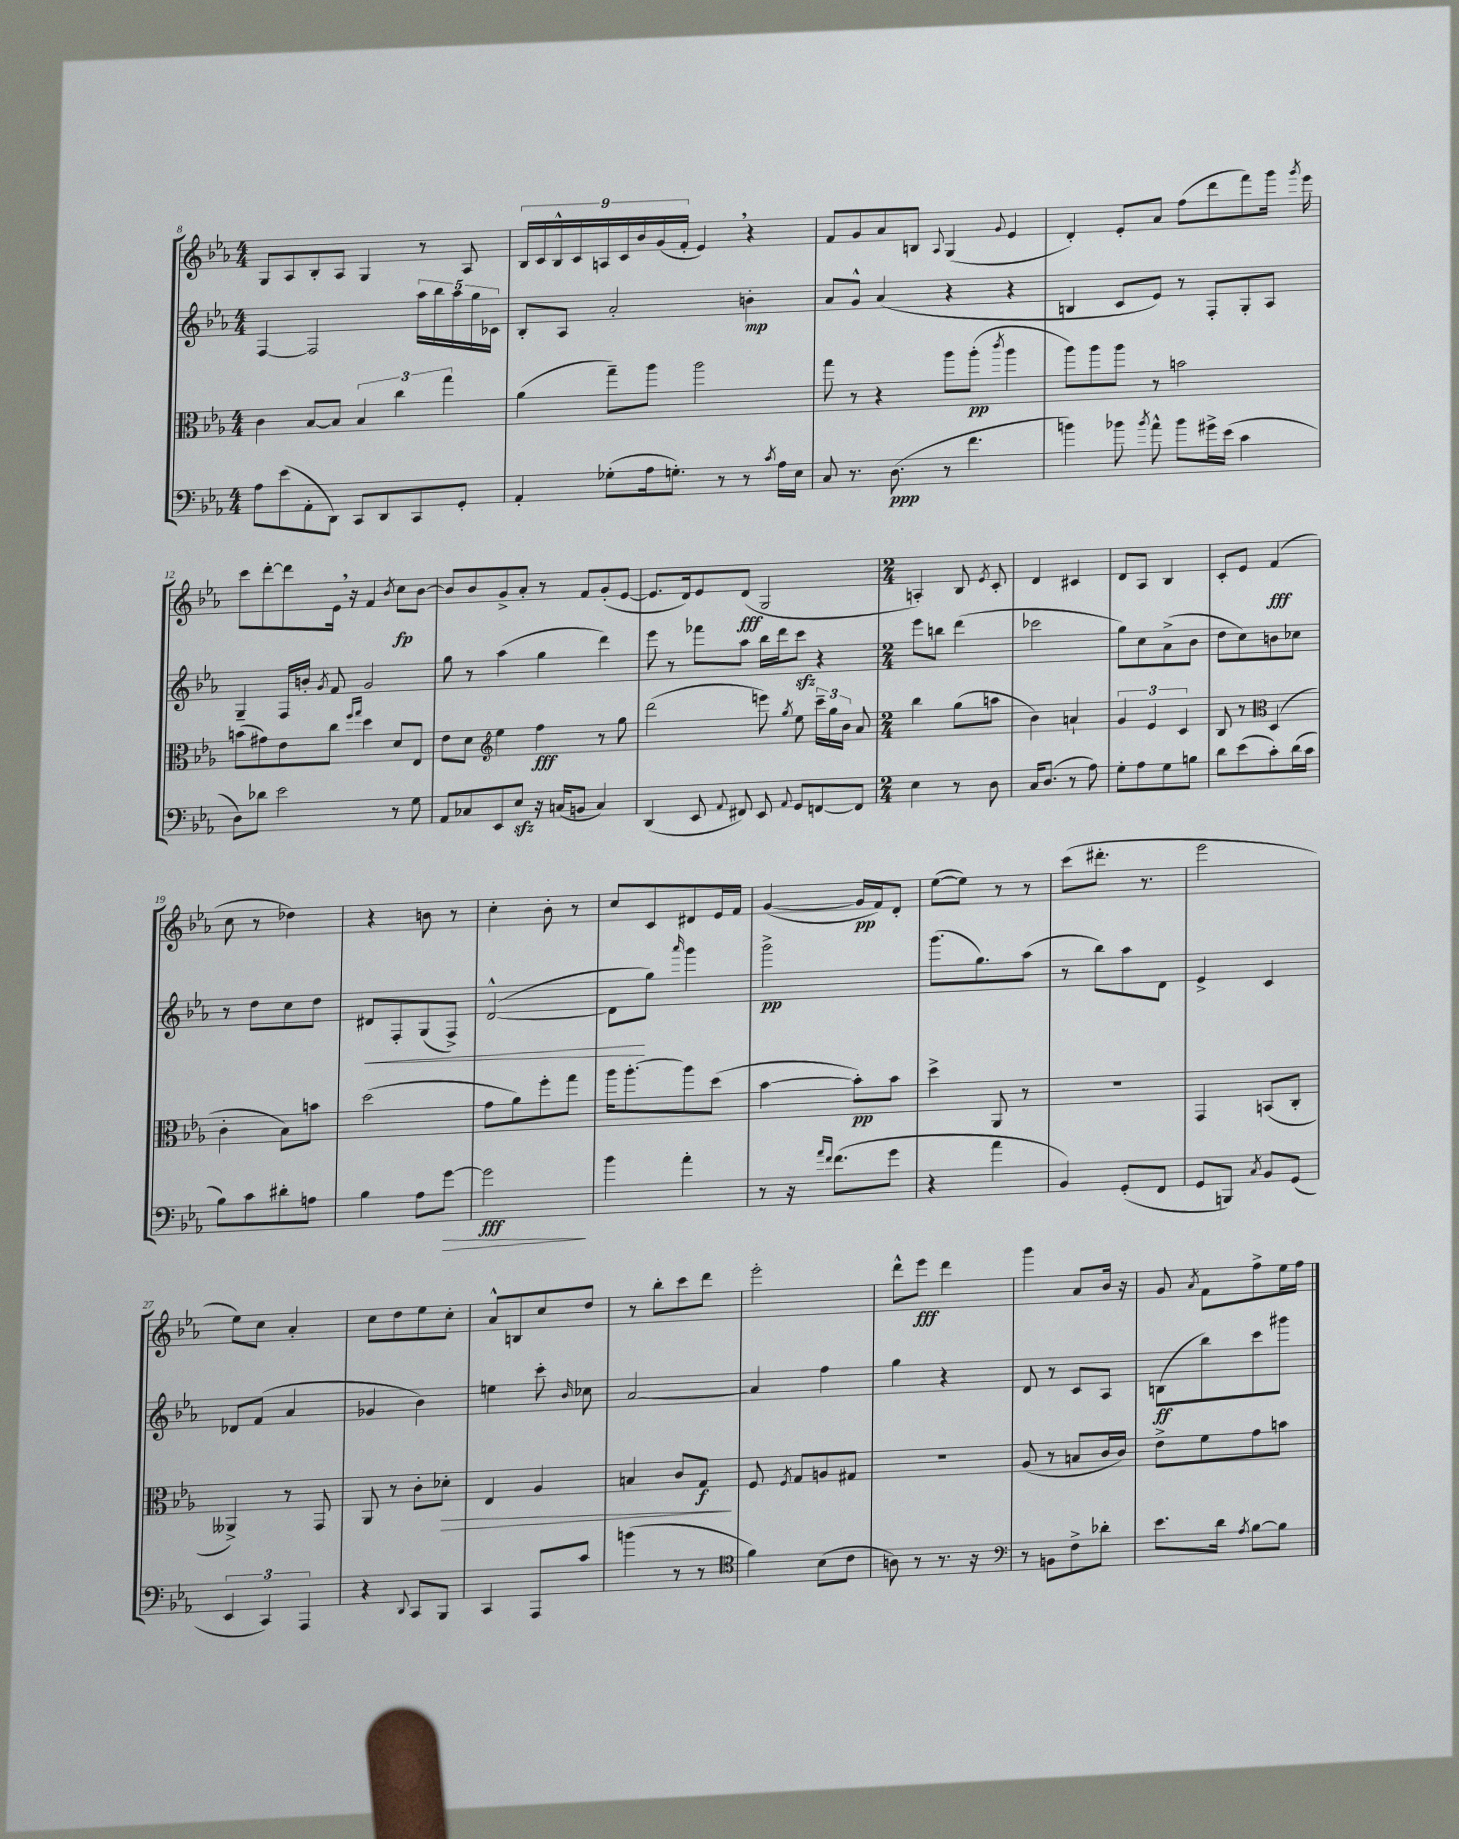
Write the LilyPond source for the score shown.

<<
\new StaffGroup <<
\new Staff = "s0" {
    \clef treble \key ees \major \numericTimeSignature \time 4/4
    \autoBeamOff g8[ aes8 bes8-. aes8] g4 r8 aes8 |
    \tuplet 9/8 { bes16[ c'16 bes16-^ c'16 a16 c'16 bes'16 g'16( f'16]-. } ees'4) \breathe r4 |
    f'8[ g'8 aes'8 b8] \appoggiatura { aes8 } g4( \appoggiatura { g'8 } ees'4 |
    d'4-.) ees'8[-. aes'8] f''8[( d'''8 f'''8) g'''16] \acciaccatura { g'''8 } ees'''16 |
    c'''8[ d'''8~-. d'''8 ees'16] \breathe r16 f'4 \acciaccatura { bes'8 } c''8[\fp bes'8]~ |
    bes'8[ bes'8 g'8-> aes'8]-. r8 f'8[ g'8-.( ees'8]~ |
    ees'8.[ d'16) ees'8 d'8]\fff( g2 |
    \numericTimeSignature \time 2/4 a4-.) bes8 \acciaccatura { ees'8 } c'8-. |
    d'4 cis'4 |
    d'8[ aes8] bes4 |
    c'8[-. ees'8] f'4\fff( |
    c''8 r8 des''4) |
    r4 b'8 r8 |
    c''4-. bes'8-. r8 |
    c''8[ c'8 dis'8 ees'16 f'16] |
    g'4~( g'16[\pp f'16) d'8]-. |
    ees''8[~( ees''8]) r8 r8 |
    c'''8[( dis'''8.]-. r8. |
    ees'''2 |
    ees''8[) c''8] aes'4-. |
    c''8[ d''8 ees''8 c''8]-. |
    aes'8[-^ b8 c''8 d''8] |
    r8 bes''8[-. c'''8 d'''8] |
    ees'''2-. |
    d'''8[-^ ees'''8]\fff d'''4 |
    g'''4 aes'8[ bes'16] r16 |
    g'8 \acciaccatura { aes'8 } f'8[ f''8-> ees''16 f''16] \bar "|." |
}
\new Staff = "s1" {
    \clef treble \key ees \major \numericTimeSignature \time 4/4
    \autoBeamOff f4~ f2 \tuplet 5/4 { aes''16[ bes''16 aes''16 g''16 ces'16] } |
    bes8[-. aes8] aes'2-. b'4-.\mp |
    aes'8[ g'8]-^ aes'4( r4 r4 |
    b4 c'8[ ees'8]) r8 f8[-. g8-. aes8] |
    g4-- f16[ b'16]-. \acciaccatura { g'8 } f'8 g'2 |
    g''8 r8 aes''4( g''4 d'''4) |
    ees'''8 r8 fes'''8[ aes''8] bes''16[ d'''16 c'''8]\sfz r4 |
    \numericTimeSignature \time 2/4 ees'''8[ b''8] d'''4( |
    ces'''2 |
    g''8[) c''8 aes'8->( bes'8] |
    d''8[ c''8) b'8 ces''8] |
    r8 d''8[ c''8 d''8] |
    dis'8[\< f8-. g8( f8]->) |
    d'2~-^( |
    d'8[\! g''8]) \grace { aes'''16 } g'''4 |
    g'''2->\pp |
    g'''8.[( g''8.) aes''8]( |
    r8 bes''8[) aes''8 d'8] |
    ees'4-> c'4 |
    des'8[ f'8]( aes'4 |
    ges'4 bes'4) |
    e''4 c'''8-. \grace { bes'16 } ces''8 |
    aes'2~ |
    aes'4 f''4 |
    g''4 r4 |
    d'8 r8 c'8[ aes8] |
    b8[\ff( bes''8) c'''8 gis'''8] \bar "|." |
}
\new Staff = "s2" {
    \clef alto \key ees \major \numericTimeSignature \time 4/4
    \autoBeamOff c'4 bes8[~ bes8] \tuplet 3/2 { bes4 c''4 g''4 } |
    aes'4( g''8[--) aes''8] aes''2 |
    g''8 r8 r4 aes''8[ aes''8]-.\pp( \acciaccatura { c'''8 } aes''4 |
    aes''8[) aes''8 aes''8] r8 b'2 |
    b'8[( gis'8) ees'8 c''8] \grace { f''16[ g''16] } d''4 d'8[ ees8] |
    ees'8[ d'8] \clef treble ees''4 f''4\fff r8 g''8 |
    d'''2( e'''8) \acciaccatura { g''8 } ees''8 \tuplet 3/2 { c'''16[-- g''16 bes'16] } aes'8 |
    \numericTimeSignature \time 2/4 bes''4 g''8[( a''8] |
    bes'4) a'4-! |
    \tuplet 3/2 { g'4 ees'4 c'4 } |
    bes8 r8 \clef alto d4( |
    c'4-. bes8[) b'8] |
    d''2( |
    g'8[ aes'8) f''8-. g''8] |
    aes''16[ aes''8.~-. aes''8 d''8]( |
    bes'4~ bes'8[-.\pp) bes'8] |
    d''4-> aes,8 r8 |
    R2 |
    g,4 b,8[( c8]-. |
    aeses,4->) r8 g,8 |
    aes,8 r8 c'8[-. des'8]-.\> |
    ees4 aes4 |
    b4 c'8[ g8]\f\! |
    f8 \acciaccatura { f8 } g8[ a8 gis8] |
    R2 |
    aes8( r8 b8[ c'16 c'16]) |
    ees'8[-> f'8 g'8 b'8] \bar "|." |
}
\new Staff = "s3" {
    \clef bass \key ees \major \numericTimeSignature \time 4/4
    \autoBeamOff aes8[ ees'8( aes,8-. d,8]) c,8[ d,8 c,8 g,8]-. |
    aes,4-. ges8[-.( aes16 g8.]-.) r8 r8 \acciaccatura { c'8 } aes16[ ees16] |
    c8 r8. d8.\ppp( r8 f'4. |
    b'4) bes'8 \acciaccatura { bes'8 } aes'8-^ bes'8[ gis'16-> ees'16]( c'4 |
    d8[) des'8] ees'2 r8 g8 |
    aes,8[ ces8 ees,8 ees8]\sfz r16 c16[( b,8] c4) |
    d,4( ees,8 \appoggiatura { aes,8 } fis,8) ees,8 \appoggiatura { aes,8 } g,8[ f,8~ f,8] |
    \numericTimeSignature \time 2/4 ees4 r8 d8 |
    c16[ d8.]( r8 aes8) |
    g8[-. aes8 g8 b8] |
    d'8[ ees'8( c'8-.) d'16( c'16] |
    bes8[) c'8 dis'8-. a8] |
    bes4 aes8[ g'8]~\> |
    g'2\fff\! |
    bes'4 aes'4-. |
    r8 r16 \grace { aes'16[ f'16] } f'8.[( g'8] |
    r4 aes'4 |
    bes,4) g,8[-.( f,8] |
    g,8[ b,,8]) \acciaccatura { c8 } bes,8[ g,8]( |
    \tuplet 3/2 { ees,4 c,4) aes,,4 } |
    r4 \appoggiatura { d,8 } c,8[ bes,,8] |
    c,4 aes,,8[ c'8] |
    b'4( r8 r8 |
    \clef tenor f'4) bes8[( c'8] |
    a8) r8 r8. r16 |
    \clef bass r8 b,8[ f8-> des'8]-. |
    ees'8.[ d'16] \acciaccatura { aes8 } bes8[~ bes8] \bar "|." |
}
>>
>>
\layout { \context { \Score currentBarNumber = #8 } }
